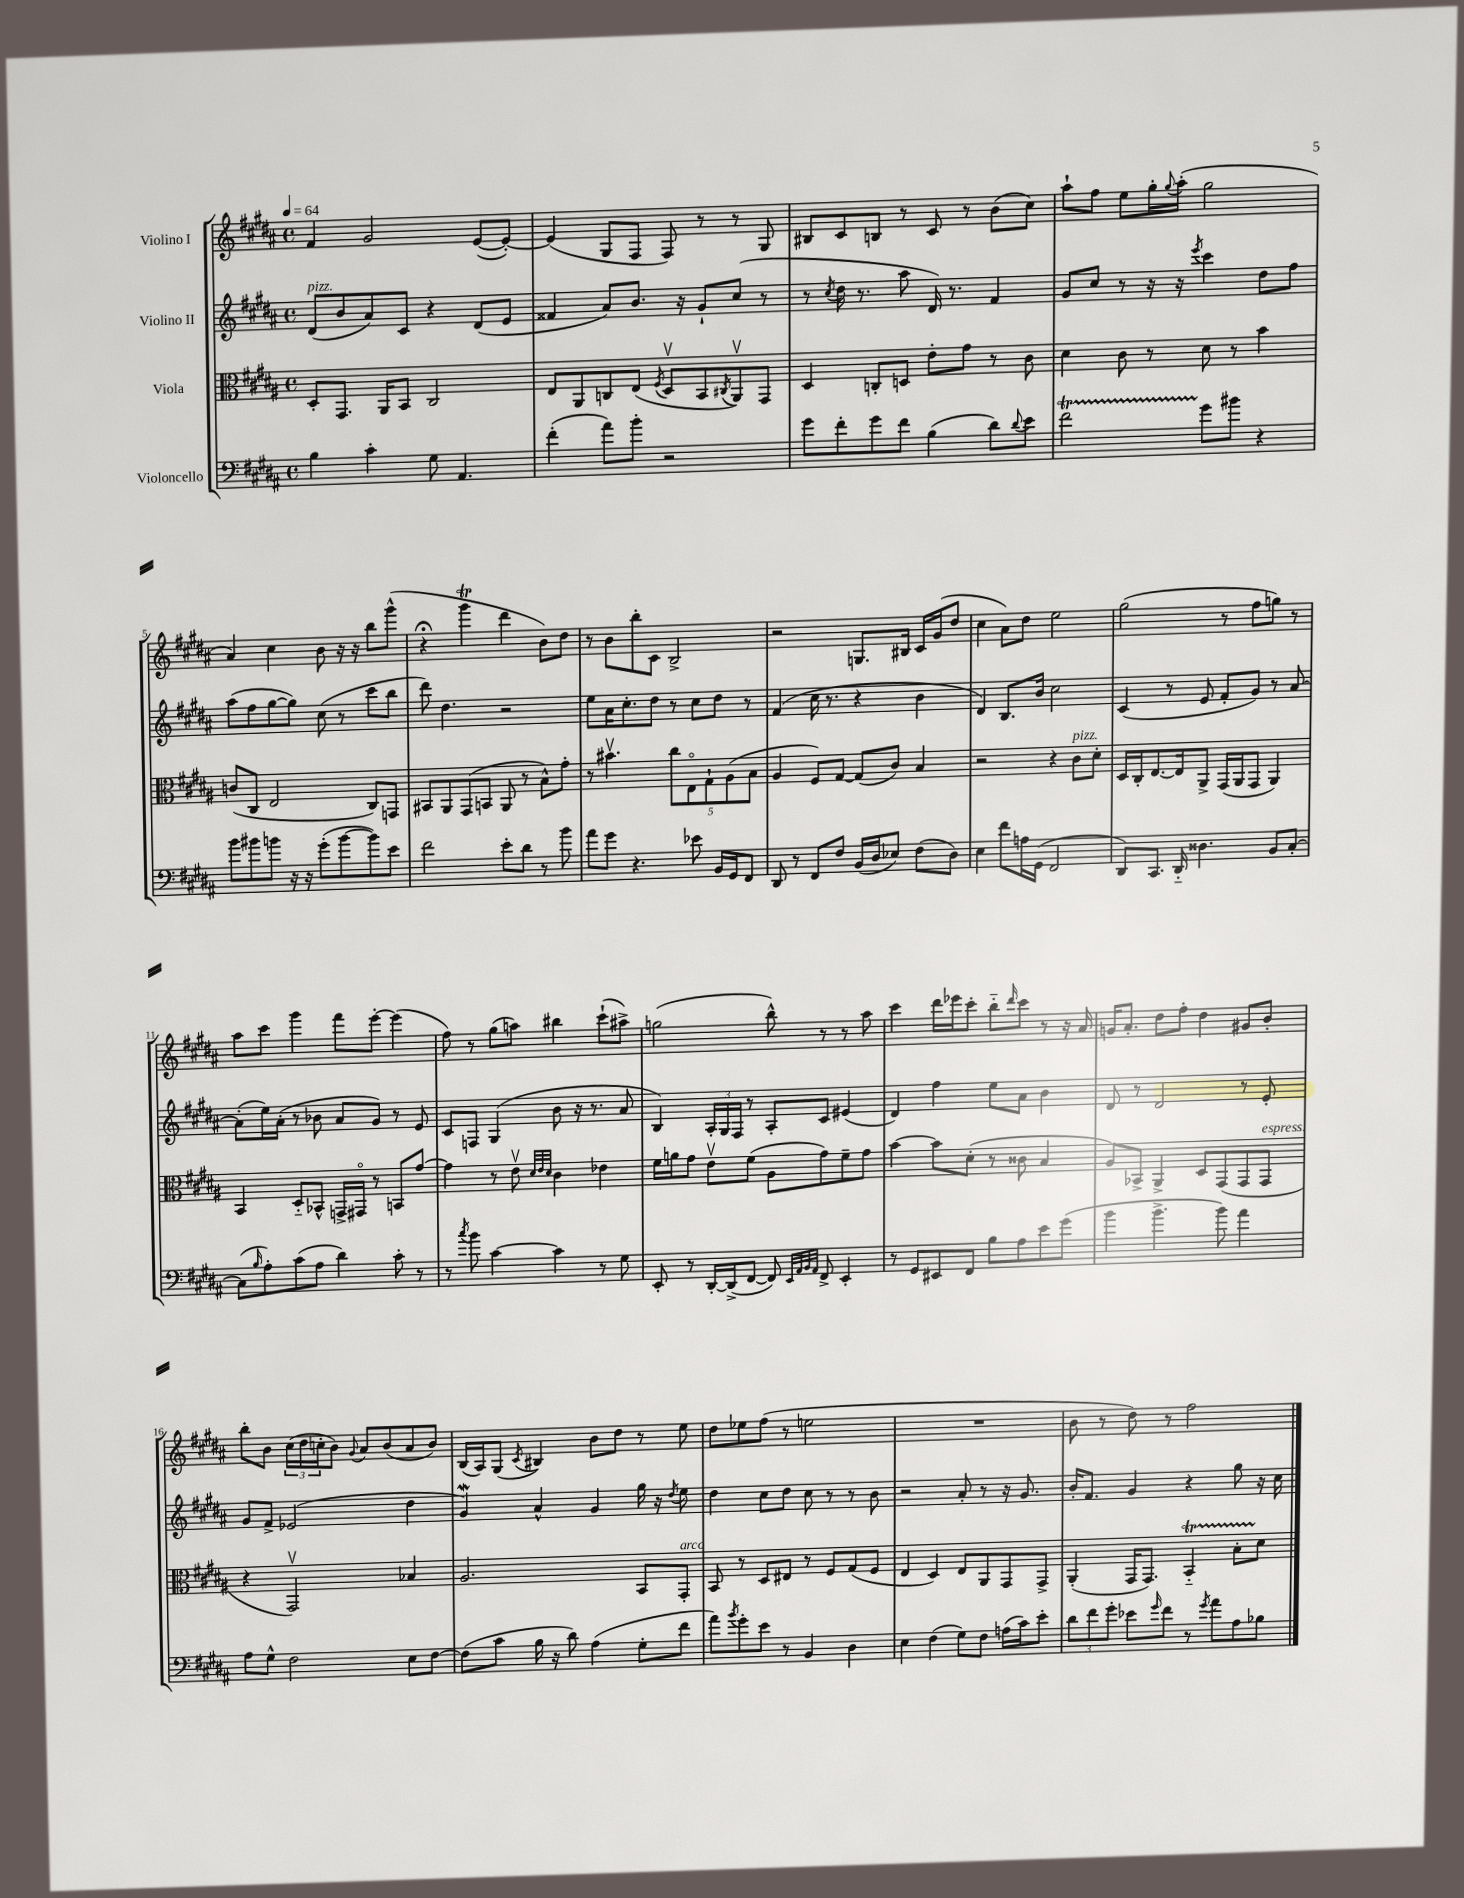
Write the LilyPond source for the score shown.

<<
\new StaffGroup <<
\new Staff = "s0" \with { instrumentName = "Violino I" } {
    \clef treble \key b \major \defaultTimeSignature \time 4/4 \tempo 4 = 64
    fis'4 gis'2 e'8~( e'8~-.) |
    e'4( gis8 fis8 fis8) r8 r8 gis8 |
    bis8 cis'8 b8 r8 cis'8 r8 b'8( cis''8) |
    ais''8-! fis''8 e''8 gis''16-. \appoggiatura { gis''8 } ais''16-.( gis''2 |
    ais'4) cis''4 b'8 r16 r16 b''8 gis'''8-^( |
    r4\fermata gis'''4\trill dis'''4 b'8) dis''8 |
    r8 b'8 b''8-. cis'8 b2-> |
    r2 g8. bis16 cis'16 gis'16( dis''8 |
    cis''4 ais'8) dis''8 e''2 |
    gis''2( r8 fis''8 g''8) r8 |
    ais''8 cis'''8 gis'''4 fis'''8 e'''8~-. e'''4( |
    fis''8) r8 gis''8( a''8) bis''4 cis'''8-!( ais''8->) |
    g''2( b''8-^) r8 r8 ais''8 |
    cis'''4 dis'''16 ees'''16 cis'''8-. b''8-_ \grace { dis'''16 } cis'''8 r8 r16 ais'16 |
    g'16 ais'8.-. dis''8 fis''8-. dis''4 gis'8 b'8-. |
    b''8-. b'8 \tuplet 3/2 { cis''16( dis''16 c''16-. } b'8) \appoggiatura { gis'8 } ais'8 b'8( ais'8 b'8) |
    b16( ais16) gis8( \acciaccatura { cis'8 } bis4) b'8 dis''8 r8 e''8 |
    dis''8 ees''8 fis''8( r8 e''2 |
    R1 |
    b'8 r8 dis''8) r8 fis''2 \bar "|." |
}
\new Staff = "s1" \with { instrumentName = "Violino II" } {
    \clef treble \key b \major \defaultTimeSignature \time 4/4
    dis'8^\markup { \italic "pizz." }( b'8 ais'8) cis'8 r4 dis'8( e'8 |
    fisis'4 ais'8) b'8. r16 gis'8-! cis''8( r8 |
    r8 \acciaccatura { cis''8 } dis''16 r8. ais''8 dis'16) r8. fis'4 |
    gis'8 cis''8 r8 r16 r16 \acciaccatura { e'''8 } cis'''4 dis''8 fis''8 |
    ais''8( fis''8 gis''8~ gis''8) cis''8( r8 cis'''8 b''8 |
    dis'''8) dis''4. r2 |
    e''8 ais'16 cis''8.-. dis''8 r8 cis''8 dis''8 r8 |
    fis'4( cis''16 r8. r4 b'4 |
    dis'4) b8. b'16 cis''2 |
    cis'4( r8 e'8 fis'8-. gis'8) r8 ais'8~ |
    ais'8-.( e''16) ais'16-.( r8 bes'8 ais'8 gis'8) r8 e'8 |
    cis'8 f8 gis4( b'8 r16 r8. ais'8 |
    b4) \tuplet 3/2 { ais16-. gis16 fis16 } r8 ais8-. cis'8 eis'4( |
    dis'4) fis''4 e''8 ais'8 b'4 |
    dis'8 r8 dis'2 r8 e'8-. |
    gis'8 fis'8-> ees'2( dis''4 |
    gis'4\mordent) ais'4-^ gis'4 gis''16 r16 \acciaccatura { dis''8 } e''8 |
    dis''4 cis''8 dis''8 cis''8 r8 r8 b'8 |
    r2 ais'8-. r8 r16 gis'8. |
    b'16-. fis'8. gis'4 r4 gis''8 r16 cis''16 \bar "|." |
}
\new Staff = "s2" \with { instrumentName = "Viola" } {
    \clef alto \key b \major \defaultTimeSignature \time 4/4
    dis8-. gis,8. ais,16 b,8 cis2 |
    e8 ais,8 c8 e8( \acciaccatura { fis8 } dis8\upbow b,8 \acciaccatura { cis8 } ais,8\upbow) gis,8 |
    dis4 c8-. d8 e'8-. gis'8 r8 cis'8 |
    dis'4 cis'8 r8 dis'8 r8 b'4 |
    c'8( cis8 e2 cis8) g,8 |
    bis,8 ais,8 gis,8( b,8 ais,8 r8 b8-^) gis'8-. |
    r8 bis'4.\upbow \tuplet 5/4 { cis''8 e8\flageolet gis8-! ais8( b8 } |
    ais4 fis8) gis8~ gis8( cis'8) b4 |
    r2 r4 cis'8^\markup { \italic "pizz." } dis'8-. |
    dis16 cis16-. e8.~ e16 ais,8-> gis,16( ais,16 gis,8 ais,4) |
    b,4 dis8-_ bes,8-^ g,16-> gis,16\flageolet r8 b,8 gis'8~ |
    gis'4 r8 e'8\upbow \grace { dis'32 e'32 dis'32 } cis'4 ees'4 |
    fis'16 a'16 gis'8 e'8\upbow fis'8( ais8 gis'8) fis'8-- gis'8 |
    b'4~ b'8 dis'8-.( r8 cisis'8 b4 |
    ais8) bes,8-> ais,4-> dis8 gis,8( gis,8 gis,8^\markup { \italic "espress." } |
    r4 gis,2\upbow) bes4 |
    ais2. b,8 gis,8-.^\markup { \italic "arco" } |
    b,8 r8 dis8 eis8 r8 fis8 gis8( fis8 |
    e4 dis4) e8 ais,8 gis,8 gis,8-> |
    ais,4-.( gis,16 gis,8.) b,4-_\startTrillSpan b8-. dis'8\stopTrillSpan \bar "|." |
}
\new Staff = "s3" \with { instrumentName = "Violoncello" } {
    \clef bass \key b \major \defaultTimeSignature \time 4/4
    b4 cis'4-. gis8 ais,4. |
    fis'4-.( ais'8) b'8-. r2 |
    gis'8 fis'8-. gis'8 fis'8 b4( dis'8) \appoggiatura { dis'8 } e'8 |
    fis'2\startTrillSpan gis'8\stopTrillSpan bis'8 r4 |
    b'8 bis'8 b'8 r16 r16 gis'8-.( b'8~ b'8) e'8 |
    fis'2 e'8-. dis'8 r8 b'8 |
    ais'8 gis'8 r4. ees'8 b,16 gis,16 fis,8 |
    dis,8 r8 fis,8 fis8 b,16( dis16 ees8) fis8( dis8) |
    e4 fis'8 a16 gis,16( fis,2 |
    dis,8) cis,8. dis,16-_ disis4. b,8 cis8~-. |
    cis8( \grace { b16 } ais8-.) cis'8( ais8 dis'4) cis'8-. r8 |
    r8 \acciaccatura { cis''8 } b'8 cis'4~ cis'4 r8 gis8 |
    e,8-. r8 dis,16~-. dis,16->( fis,8~ fis,8) \grace { e,32 ais,32 b,32 ais,32 } fis,8-> e,4-. |
    r8 gis,8 eis,8 fis,8 b8 ais8 e'8 gis'8( |
    b'4 b'4.-> b'8) ais'4 |
    ais8 gis8-^ fis2 e8 fis8~ |
    fis8( cis'8 b16 r16 dis'8) ais4( gis8-. fis'8 |
    ais'8) \acciaccatura { b'8 } gis'8-. e'8 r8 b,4 dis4 |
    e4 fis4( gis8) fis8 a16( cis'16) e'8-. |
    \tuplet 3/2 { dis'8 fis'8 gis'8-. } ees'8 \grace { gis'16 } fis'8 r8 \acciaccatura { gis'8 } ais'8 ais8 bes8 \bar "|." |
}
>>
>>
